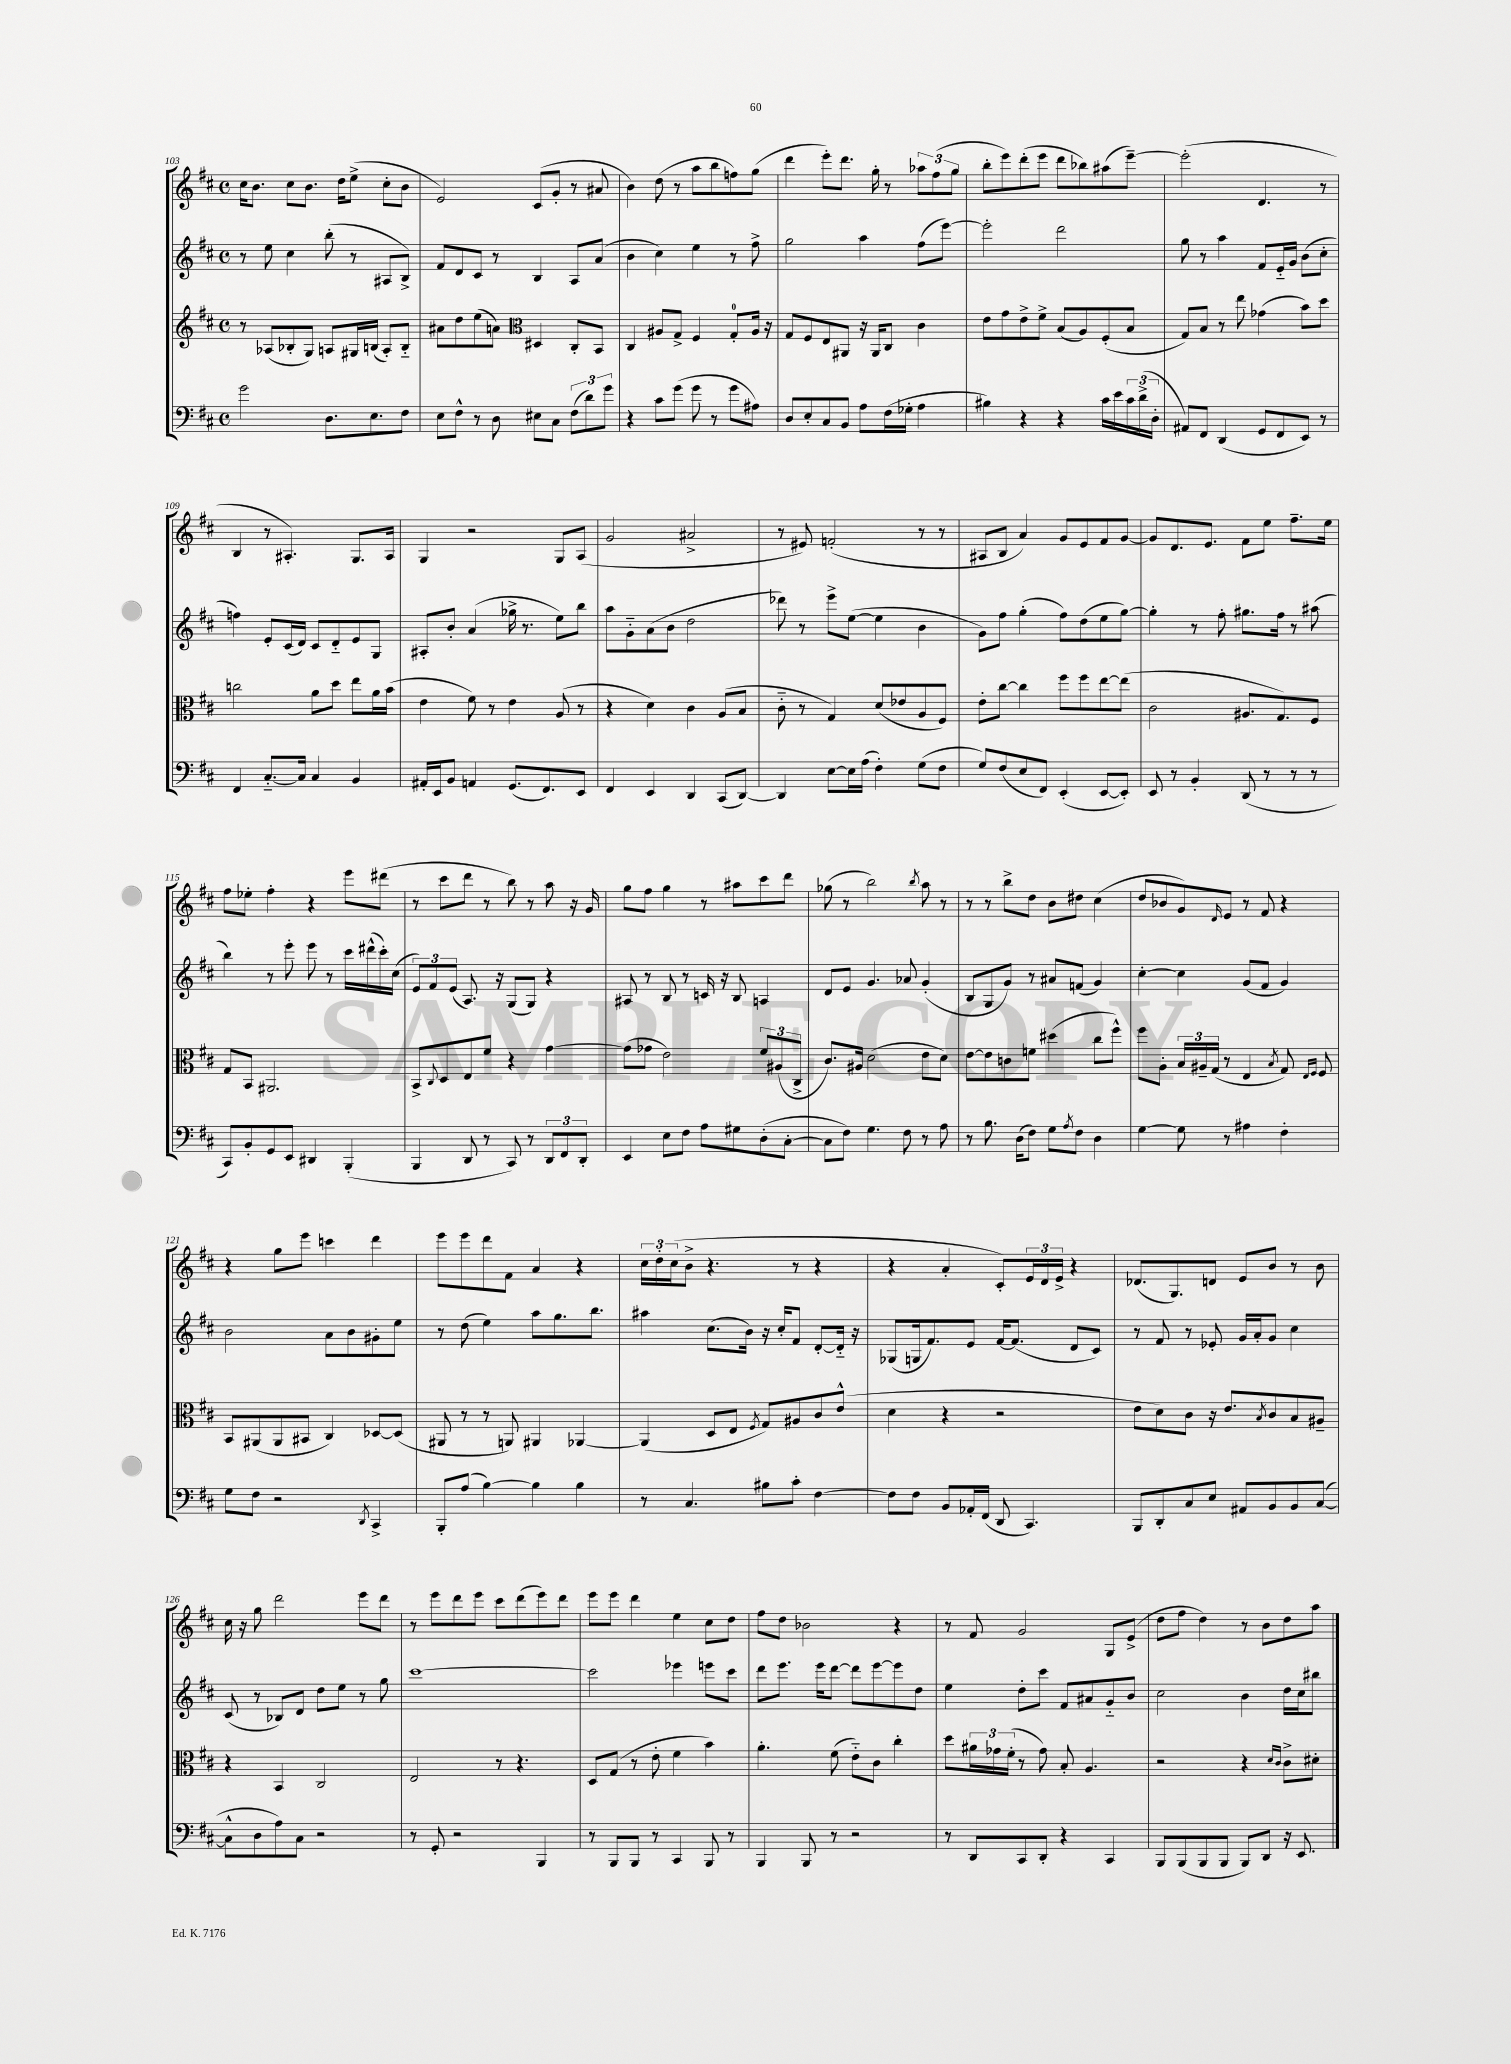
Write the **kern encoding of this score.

**kern	**kern	**kern	**kern
*staff4	*staff3	*staff2	*staff1
*clefF4	*clefG2	*clefG2	*clefG2
*k[f#c#]	*k[f#c#]	*k[f#c#]	*k[f#c#]
*M4/4	*M4/4	*M4/4	*M4/4
*met(c)	*met(c)	*met(c)	*met(c)
2g	8r	8r	16cc#
.	.	.	8.b
.	(8A-	8ee	.
.	8B-'	4cc#	8cc#
.	8G)	.	8.b
8.D	8A	(8bb'	.
.	.	.	16dd
.	16G#	8r	(8ee^
8.E	(16B	.	.
.	8A')	8A#	8cc#'
8F#	8B'~	8B^)	8b
=	=	=	=
8E	8a#	8f#	2e)
8F#^^	8dd	8d	.
8r	(8ee	8c#	.
8D	8a)	8r	.
*	*clefC3	*	*
8E#	4D#	4B	(8c#
8C#	.	.	8g'
(12F#	8C#'	8A	8r
12d)	.	.	.
.	8BB	(8a	8a#
12g	.	.	.
=	=	=	=
4r	4C#	4b	4b)
8c#	8A#	4cc#)	(8dd
(8g	8G^	.	8r
8g	4F#	4ee	8aa
8r	.	.	8bb
8g	8G'	8r	8ff)
8A#)	16A#	8ff#^	(8gg
.	16r	.	.
=	=	=	=
8D	8G	2gg	4ddd
8E'	8F#	.	.
8C#	8E	.	8eee')
8BB	8AA#	.	8.ddd
8A	16r	4aa	.
.	16AA#	.	16gg'
(16F#	8C#	.	8r
16G-'	.	.	.
4A	4c#	(8ff#	12aa-
.	.	.	(12ff#
.	.	[8eee)	.
.	.	.	12gg
=	=	=	=
4B#)	8e	2eee']	8bb'
.	8g	.	8eee)
4r	8e^	.	(8ddd'
.	8f#^	.	8eee
4r	(8B	2ddd	8ddd
.	8A)	.	8bb-)
16c#	(8F#'	.	(8aa#
16e	.	.	.
24c#	8B	.	[8eee~)
(24d^	.	.	.
24D'	.	.	.
=	=	=	=
8AA#)	8G)	8gg	(2eee']
8FF#	8B	8r	.
(4DD	8r	4aa	.
.	8ee	.	.
8GG	(4g-	8f#	4.d
8FF#	.	16e'~	.
.	.	16g	.
8EE)	8b)	(8b	.
8r	8dd	8cc#'	8r
=	=	=	=
4FF#	2cc	4ff)	4B
[8.C#'~	.	8e'	8r
.	.	(16c#	4.A#')
16C#]	.	16d)	.
4C#	8a	8c#	.
.	8dd	8d'~	.
4BB	8ee	8e	8.G
.	16a	8G	.
.	(16b	.	16A#
=	=	=	=
16AA#'	4e	8A#'	4G
16EE	.	.	.
8BB	.	8b'	.
4AA	8f#)	(4a	2r
.	8r	.	.
(8.GG	4e	16gg-^	.
.	.	8.r	.
8.FF#)	.	.	.
.	(8A	8ee)	8G
8EE	8r	8bb	(8A
=	=	=	=
4FF#	4r	8aa	2g
.	.	8g'~	.
4EE	4d)	(8a	.
.	.	8b	.
4DD	4c#	2dd	2a#^
(8CC#	(8A	.	.
[8DD)	8B	.	.
=	=	=	=
4DD]	8c#'~	8ddd-)	8r
.	8r	8r	8e#)
[8E	4G)	8eee^	(2f'
16E]	.	([8ee	.
(16A	.	.	.
4F#')	(8d	4ee]	.
.	8e-	.	.
(8G	8A	4b	8r
8F#	8F#)	.	8r
=	=	=	=
8G)	8e'	8g)	8A#
(8F#	[8cc#	8ff#	8B
8E	4cc#]	(4gg'	4a)
8FF#)	.	.	.
(4EE'	8ff#	8ff#)	8g
.	8ff#	(8dd	8e
[8EE	[8ee	8ee	8f#
8EE'])	(8ee]	[8gg)	[8g
=	=	=	=
8EE	2c#	4gg']	8g]
8r	.	.	8.d
4BB'	.	8r	.
.	.	.	8.e
.	.	8ff#'	.
(8DD	8.A#	8.gg#	8f#
8r	.	.	8ee
.	8.G)	16ff#	.
8r	.	8r	8.ff#~
8r	8F#	(8aa#	.
.	.	.	16ee
=	=	=	=
8CC#)	8G	4bb)	8ff#
8BB'	8BB	.	8ee-'
8GG	2.AA#	8r	4ff#'
8EE	.	8eee'	.
4DD#	.	8eee	4r
.	.	8r	.
(4BBB'	.	16ccc#	8eee
.	.	(16ddd#^^	.
.	.	16ccc#')	(8ddd#
.	.	(16cc#	.
=	=	=	=
4BBB	8BB^	12e)	8r
.	.	12f#	.
.	8qqC#	.	.
.	8D	.	8ccc#
.	.	(12e	.
8DD	8E	8.A)	8ddd
8r	8f#	.	8r
.	.	16r	.
8CC#)	4r	(8G	8bb)
8r	.	8G)	8r
12DD	[4g	4r	8aa
12FF#	.	.	.
.	.	.	16r
12DD'	.	.	.
.	.	.	16g
=	=	=	=
4EE	(8g]	8A#	8gg
.	8g-	8r	8ff#
8E	2e)	8B	4gg
8F#	.	8r	.
8A	.	16c	8r
.	.	16r	.
8G#	.	8B	8aa#
(8D'	12f#	4A	8ccc#
.	(12A#	.	.
[8C#'	.	.	8ddd
.	12C#^	.	.
=	=	=	=
8C#]	8.c#)	8d	(8gg-
8F#)	.	8e	8r
.	16A#	.	.
4.G	(2d	4.g	2bb)
8F#	.	8a-	.
.	.	.	8qbb
8r	8e	(4g'	8aa
8A	8d)	.	8r
=	=	=	=
8r	[8e	8B	8r
8.B	8e]	8G	8r
.	8c	8g)	8bb^
(16D	.	.	.
8F#)	8f	8r	8dd
8G	(4dd#	8a#	8b
8qA	.	.	.
8F#	.	(8f	8dd#
4D	8cc#	4g)	(4cc#
.	8ff#^^)	.	.
=	=	=	=
[4G	8ff#	[4cc#'	8dd
.	8A'	.	8b-
8G]	24B	4cc#]	8g)
.	24A#~	.	.
.	(24G	.	.
.	.	.	16qqd
8r	8r	.	8e
4A#	4E	(8g	8r
.	.	8f#	8f#
.	8qB	.	.
4F#'	8G)	4g)	4r
.	16qqE	.	.
.	16qqF#	.	.
.	8F#	.	.
=	=	=	=
8G	8BB	2b	4r
8F#	(8AA#	.	.
2r	8AA#	.	8gg
.	8BB#	.	8eee
.	4C#)	8a	4ccc
.	.	8b	.
8qDD	.	.	.
4CC#^	[8D-	8g#'	4ddd
.	(8D-]	8ee	.
=	=	=	=
8BBB'	8AA#	8r	8eee
(8A	8r	(8dd	8eee
[4B)	8r	4ee)	8ddd
.	8AA)	.	8f#
4B]	4AA#	8aa	4a
.	.	8.gg	.
4B	[4AA-	.	4r
.	.	8.bb	.
=	=	=	=
8r	(4AA-]	4aa#	24cc#
.	.	.	24dd'
.	.	.	(24cc#
4.C#	.	.	8b^
.	8D	(8.cc#	4.r
.	8E	.	.
.	.	16b)	.
.	8qF#	.	.
8B#	8G)	16r	.
.	.	16cc#'	.
8c#'	8A#	8f#	8r
[4F#	8c#	[8d'	4r
.	(8e^^	16d'~]	.
.	.	16r	.
=	=	=	=
8F#]	4d	(8G-	4r
8F#	.	16G	.
.	.	8.f#)	.
8BB	4r	.	4a'
16AA-'	.	8e	.
(16FF#	.	.	.
8DD	2r	[16f#	8c#')
.	.	(8.f#]	.
4.CC#)	.	.	24e
.	.	.	24d
.	.	.	24e^
.	.	8d	4r
.	.	8c#)	.
=	=	=	=
8BBB	8e	8r	(8.d-
8DD'	8d)	8f#	.
.	.	.	8.G)
8C#	8c#	8r	.
8E	16r	8e-'	8d
.	8.e	.	.
8AA#	.	16g	8e
.	.	16a'	.
.	8qB	.	.
8BB	8c#	8g	8b
8BB	8B	4cc#	8r
([8C#	8A#~	.	8b
=	=	=	=
8C#^^]	4r	(8c#	16cc#
.	.	.	16r
8D	.	8r	8gg
8A)	4BB	8B-)	2ddd
8C#	.	8d	.
2r	2C#	8dd	.
.	.	8ee	.
.	.	8r	8eee
.	.	8gg	8ddd
=	=	=	=
8r	2E	[1ccc#	8r
8GG'	.	.	8eee
2r	.	.	8ddd
.	.	.	8eee
.	8r	.	8ccc#
.	4.r	.	(8ddd
4BBB	.	.	8eee)
.	.	.	8ddd
=	=	=	=
8r	8D	2ccc#]	8eee
8BBB	(8G	.	8eee
8BBB	8r	.	4ddd
8r	8e'	.	.
4CC#	4f#	4eee-	4ee
8BBB	4b)	8eee	8cc#
8r	.	8ccc#	8dd
=	=	=	=
4BBB	4.a'	8ddd	8ff#
.	.	8.eee	8dd
8BBB	.	.	2b-
.	.	16eee	.
8r	(8f#	[8ddd	.
2r	8e'~)	8ddd]	.
.	8c#	[8eee	.
.	4cc#'	8eee]	4r
.	.	8dd	.
=	=	=	=
8r	8dd	4ee	8r
8DD	24a#	.	8f#
.	24g-	.	.
.	(24f#'	.	.
8CC#	8r	8dd'	2g
8DD'	8g-)	8ccc#	.
4r	8B'	8f#	.
.	4.A	8a#	.
4CC#	.	8g'~	8G
.	.	8b	(8e^
=	=	=	=
8BBB	2r	2cc#	8dd
(8BBB	.	.	8ff#
8BBB	.	.	4dd)
8BBB	.	.	.
8BBB)	4r	4b	8r
8DD	.	.	8b
.	16qqd	.	.
.	16qqc#	.	.
16r	8c#^	16dd	8dd
8.EE	.	16cc#	.
.	8d#'	8bb#	8aa
==	==	==	==
*-	*-	*-	*-
